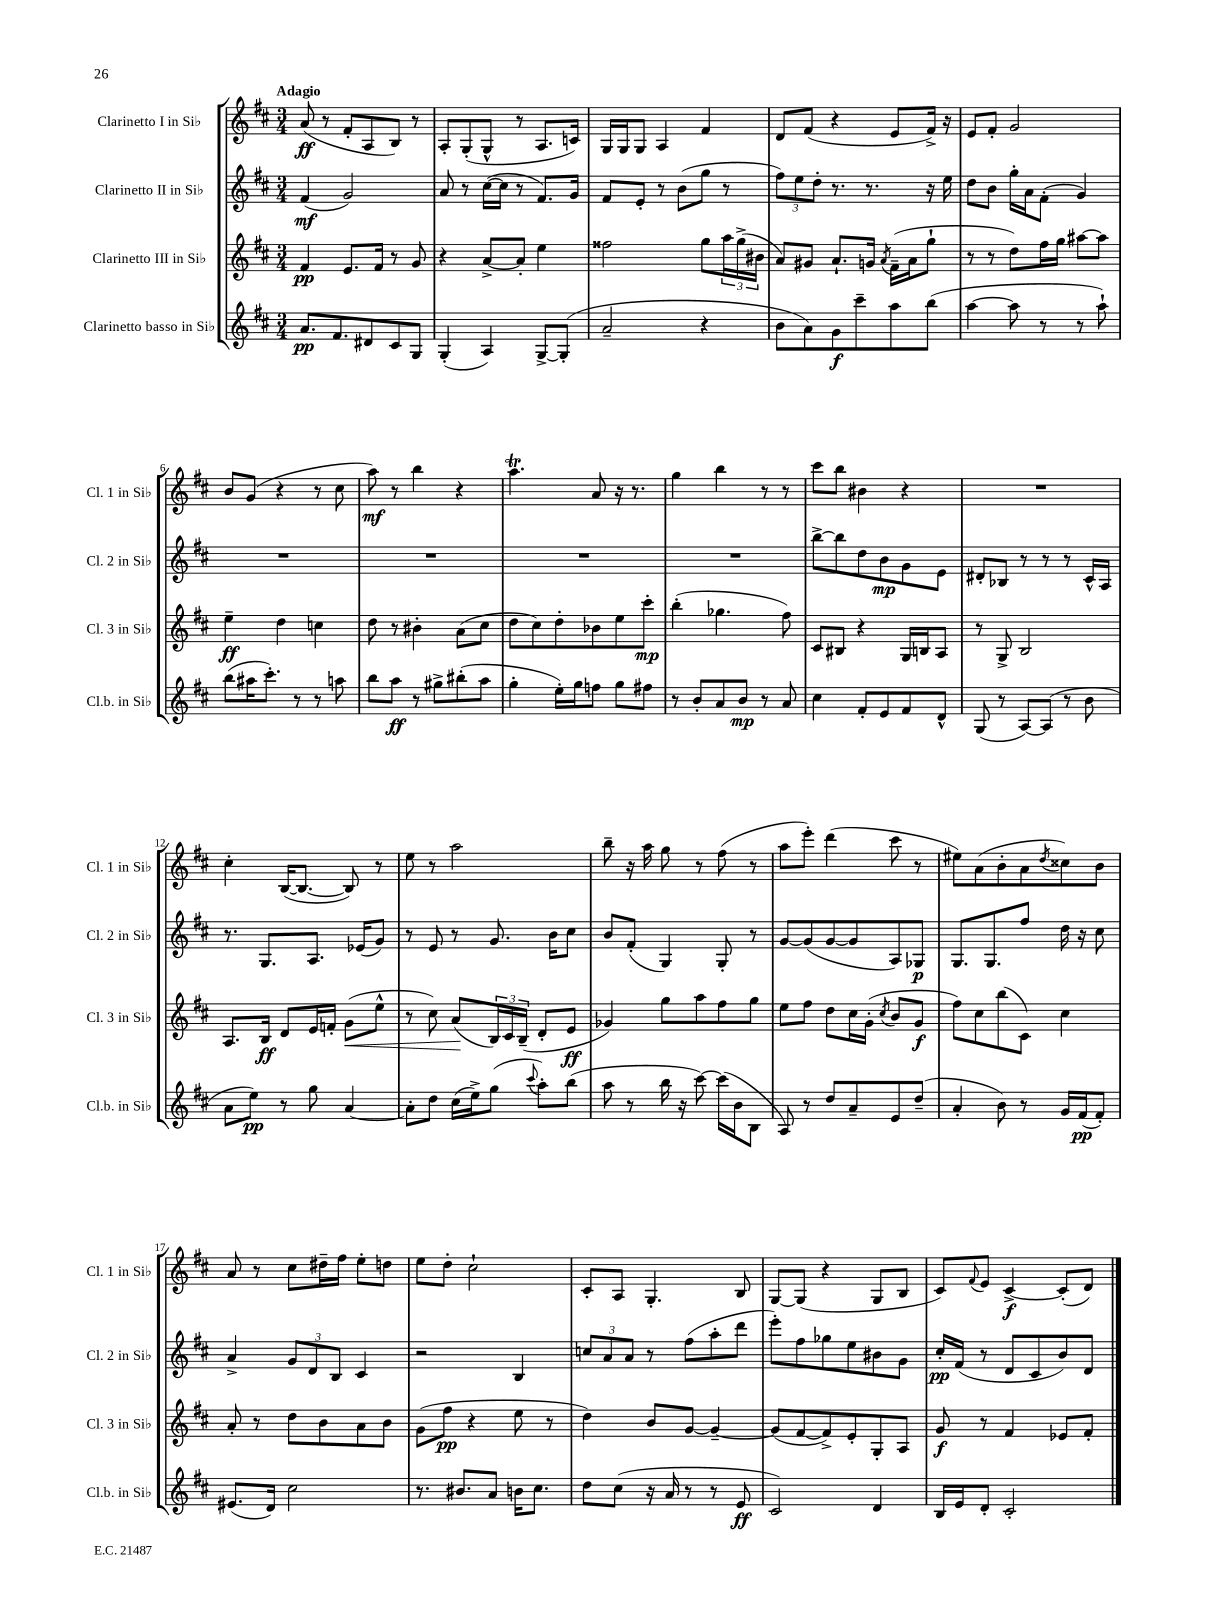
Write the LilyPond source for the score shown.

<<
\new StaffGroup <<
\new Staff = "s0" \with { instrumentName = "Clarinetto I in Sib" shortInstrumentName = "Cl. 1 in Sib" } {
    \clef treble \key d \major \numericTimeSignature \time 3/4 \tempo "Adagio"
    a'8\ff( r8 fis'8-. a8 b8) r8 |
    a8-. g8-.( g8-^ r8 a8. c'16) |
    g16 g16 g8 a4 fis'4 |
    d'8 fis'8( r4 e'8 fis'16->) r16 |
    e'8 fis'8-. g'2 |
    b'8 g'8( r4 r8 cis''8 |
    a''8\mf) r8 b''4 r4 |
    a''4.\trill a'8 r16 r8. |
    g''4 b''4 r8 r8 |
    cis'''8 b''8 bis'4 r4 |
    R2. |
    cis''4-. b16~( b8.~ b8) r8 |
    e''8 r8 a''2 |
    b''8-- r16 a''16 g''8 r8 fis''8( r8 |
    a''8 e'''8-.) d'''4( cis'''8 r8 |
    eis''8) a'8( b'8-. a'8 \acciaccatura { d''8 } cisis''8) b'8 |
    a'8 r8 cis''8 dis''16-- fis''16 e''8-. d''8 |
    e''8 d''8-. cis''2-! |
    cis'8-. a8 g4.-. b8 |
    g8~ g8( r4 g8 b8 |
    cis'8) \appoggiatura { fis'8 } e'8 cis'4~->\f cis'8-.( d'8) \bar "|." |
}
\new Staff = "s1" \with { instrumentName = "Clarinetto II in Sib" shortInstrumentName = "Cl. 2 in Sib" } {
    \clef treble \key d \major \numericTimeSignature \time 3/4
    fis'4\mf( g'2) |
    a'8 r8 cis''16~( cis''16 r8 fis'8.) g'16 |
    fis'8 e'8-. r8 b'8( g''8 r8 |
    \tuplet 3/2 { fis''8) e''8 d''8-. } r8. r8. r16 e''16 |
    d''8 b'8 g''16-. a'16 fis'8-.( g'4) |
    R2. |
    R2. |
    R2. |
    R2. |
    b''8~-> b''8 d''8 b'8\mp g'8 e'8 |
    dis'8-. bes8 r8 r8 r8 cis'16-^ a16 |
    r8. g8. a8. ees'16( g'8) |
    r8 e'8 r8 g'8. b'16 cis''8 |
    b'8 fis'8-.( g4) g8-. r8 |
    g'8~ g'8( g'8~ g'8 a8) ges8\p |
    g8. g8. fis''8 d''16 r16 cis''8 |
    a'4-> \tuplet 3/2 { g'8 d'8 b8 } cis'4 |
    r2 b4 |
    \tuplet 3/2 { c''8 a'8 a'8 } r8 fis''8( a''8-. d'''8 |
    e'''8-.) fis''8 ges''8 e''8 bis'8 g'8 |
    cis''16-.\pp fis'16( r8 d'8 cis'8 b'8) d'8 \bar "|." |
}
\new Staff = "s2" \with { instrumentName = "Clarinetto III in Sib" shortInstrumentName = "Cl. 3 in Sib" } {
    \clef treble \key d \major \numericTimeSignature \time 3/4
    fis'4\pp e'8. fis'16 r8 g'8 |
    r4 a'8~-> a'8-. e''4 |
    fisis''2 g''8 \tuplet 3/2 { a''16 g''16->( bis'16 } |
    a'8) gis'8 a'8.-! g'16 \acciaccatura { a'8 } fis'16--( a'16 g''8-! |
    r8 r8 d''8) fis''16 g''16 ais''8~ ais''8 |
    e''4--\ff d''4 c''4 |
    d''8 r8 bis'4-. a'8( cis''8 |
    d''8 cis''8) d''8-. bes'8 e''8 cis'''8-.\mp |
    b''4-.( ges''4. fis''8) |
    cis'8 bis8 r4 g16 b16 a8 |
    r8 g8-> b2 |
    a8. b16\ff d'8 e'16 f'16-. g'8\<( e''8-^ |
    r8 cis''8) a'8\!( \tuplet 3/2 { b16) cis'16 b16--( } d'8-. e'8\ff |
    ges'4) g''8 a''8 fis''8 g''8 |
    e''8 fis''8 d''8 cis''16 g'16-.( \acciaccatura { cis''8 } b'8 g'8\f |
    fis''8) cis''8 b''8( cis'8) cis''4 |
    a'8-. r8 d''8 b'8 a'8 b'8 |
    g'8( fis''8\pp r4 e''8 r8 |
    d''4) b'8 g'8~ g'4~-- |
    g'8( fis'8~ fis'8->) e'8-. g8-. a8 |
    g'8\f r8 fis'4 ees'8 fis'8-. \bar "|." |
}
\new Staff = "s3" \with { instrumentName = "Clarinetto basso in Sib" shortInstrumentName = "Cl.b. in Sib" } {
    \clef treble \key d \major \numericTimeSignature \time 3/4
    a'8.\pp fis'8. dis'8 cis'8 g8 |
    g4-.( a4) g8~-> g8-.( |
    a'2-- r4 |
    b'8 a'8) g'8\f cis'''8-- a''8 b''8( |
    a''4~ a''8 r8 r8 a''8-!) |
    b''8( ais''16 cis'''8.-.) r8 r8 a''8 |
    b''8 a''8\ff r8 gis''8-> bis''8-.( a''8 |
    g''4-. e''16-.) g''16 f''8 g''8 fis''8 |
    r8 b'8-. a'8 b'8\mp r8 a'8 |
    cis''4 fis'8-. e'8 fis'8 d'8-^ |
    g8( r8 a8~) a8( r8 b'8 |
    a'8 e''8\pp) r8 g''8 a'4~ |
    a'8-. d''8 cis''16( e''16->) g''8( \appoggiatura { cis'''8 } a''8-.) b''8( |
    a''8 r8 b''16 r16 cis'''8~) cis'''16( b'16 b8 |
    a8) r8 d''8 a'8-- e'8 d''8--( |
    a'4-. b'8) r8 g'16 fis'16\pp( fis'8-.) |
    eis'8.( d'16) cis''2 |
    r8. bis'8. a'8 b'16 cis''8. |
    d''8 cis''8( r16 a'16 r8 r8 e'8\ff |
    cis'2) d'4 |
    b16 e'16 d'8-. cis'2-. \bar "|." |
}
>>
>>
